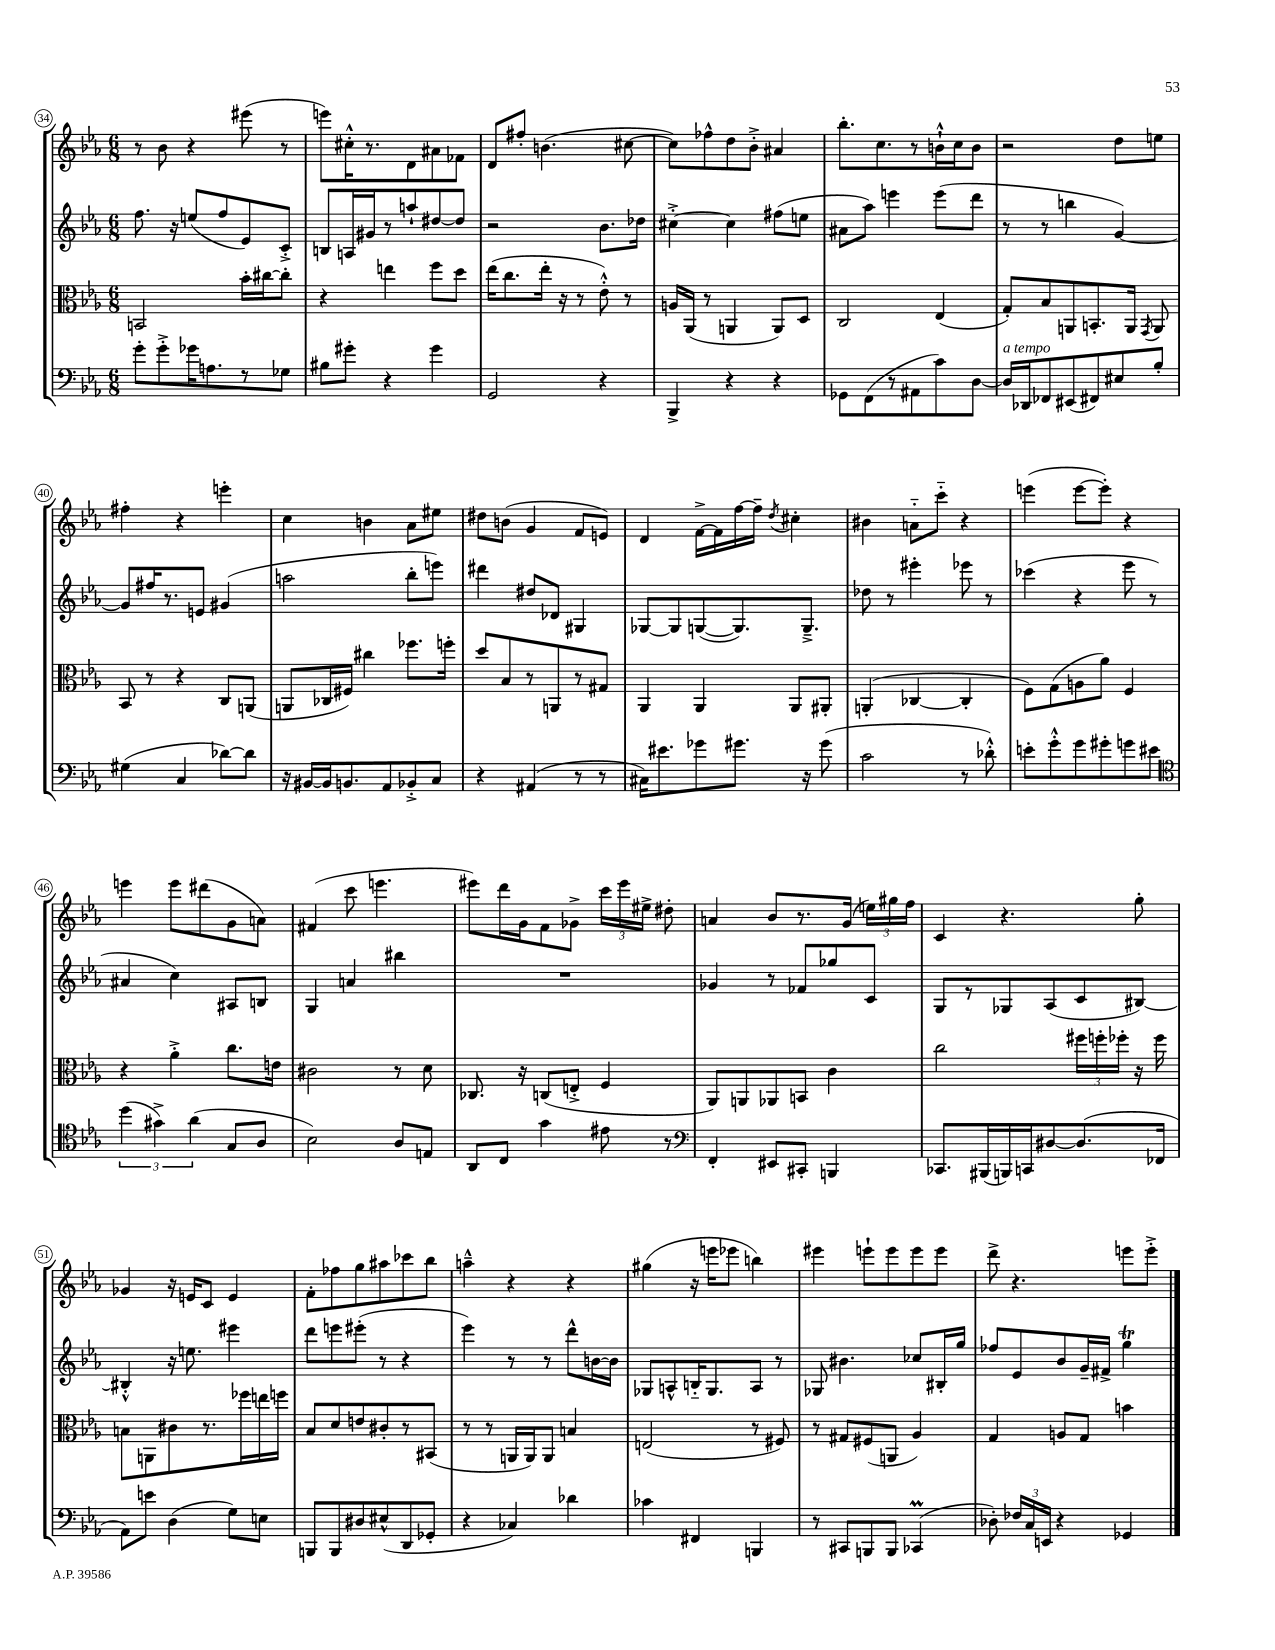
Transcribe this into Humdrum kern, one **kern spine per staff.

**kern	**kern	**kern	**kern
*part4	*part3	*part2	*part1
*staff4	*staff3	*staff2	*staff1
*clefF4	*clefC3	*clefG2	*clefG2
*k[b-e-a-]	*k[b-e-a-]	*k[b-e-a-]	*k[b-e-a-]
*M6/8	*M6/8	*M6/8	*M6/8
=34	=34	=34	=34
8g'\L	2BBn/	8.ff\	8r
8g'^\	.	.	8b-\
.	.	16r	.
16g-X\K	.	(8een/L	4r
8.An\	.	.	.
.	.	8ff/	.
8r	16b-'\LL	8e-/)	(8eee#X\
.	[16cc#X\J	.	.
8G-X\J	8cc#'\J]	8c'^/J	8r
=35	=35	=35	=35
8B#X\L	4r	8Bn/L	8eeen\L)
8g#X'\J	.	16An/L	16cc#X'^^\K
.	.	16g#X/J	8.r
4r	4een\	8r	.
.	.	8aan`/	8d\
4g#\	8ff\L	[8dd#X/	8a#X\
.	8dd\J	8dd#/J]	8f-X\J
=36	=36	=36	=36
2GG/	(16ee-\KL	2r	8d/L
.	8.cc\	.	.
.	.	.	8ff#X'/J
.	16ee-'\Jk	.	(4.bn\
.	16r	.	.
.	8r	.	.
4r	8e-'^^\)	8.b-\L	.
.	8r	.	[8cc#X\
.	.	16dd-X\Jk	.
=37	=37	=37	=37
4BBB-^/	16An/LL	[4cc#X'^\	8cc#\L])
.	(16AA-/JJ	.	.
.	8r	.	8ff-X^^\
4r	4AAn/	4cc#\]	8dd\
.	.	.	8b-'^\J
4r	8AA/L)	(8ff#X\L	4a#X/
.	8D/J	8een\J	.
=38	=38	=38	=38
8GG-X\L	2C/	8a#X\L	8.bb-'\L
(8FF\	.	8aa-\J)	.
.	.	.	8.cc\
8r	.	4eeen\	.
8AA#X\	.	.	8r
8c\)	(4E-/	(8eee\L	16bn`^^\L
.	.	.	16cc\J
[8D\J	.	8ddd\J	8b\J
=39	=39	=39	=39
!LO:TX:a:i:t=a tempo	!	!	!
16D/LL]	8G'/L)	8r	2r
16DD-X/J	.	.	.
8FF-X/	8B-/	8r	.
(8EE#X/	8AAn/	4bbn\	.
8FF#X/)	8.BBn'/	.	.
8E#X/	.	[4g/)	8dd\L
.	16AA/Jk	.	.
.	8qGG/	.	.
8B-'/J	8AA/	.	8een\J
!!LO:LB:g=z
=40	=40	=40	=40
(4G#X\	8BB-/	8g/L]	4ff#X'\
.	8r	16ff#X/K	.
.	.	8.r	.
4C/	4r	.	4r
.	.	8en/J	.
[8d-X\L)	8C/L	(4g#X/	4eeen'\
8d-\J]	(8AAn/J	.	.
=41	=41	=41	=41
16r	8AAn/L	2aan\	4cc\
[16BB#X/LL	.	.	.
16BB#/J]	16C-X/L	.	.
8.BBn/	16F#X/JJ)	.	.
.	4cc#X\	.	4bn\
8AA-/	.	.	.
8BB-X'^/	8.ff-X\L	8bb-'\L	8a-\L
8C/J	.	8eeen\J)	8ee#X\J
.	16ffn'\Jk	.	.
=42	=42	=42	=42
4r	8dd/L	4ddd#X\	8dd#X\L
.	8B-/	.	(8bn\J
(4AA#X/	8r	8dd#X/L	4g/
.	8AAn/	8d-X/J	.
8r	8r	4G#X/	8f/L
8r	8G#X/J	.	8en/J)
=43	=43	=43	=43
16C#X\KL)	4AA-/	[8G-X/L	4d/
8.e#X\	.	.	.
.	.	8G-/]	.
8g-X\	4AA-/	([8Gn/	[16f^\LL
.	.	.	16f\]
8.g#X\J	.	8.G/])	[16ff\
.	.	.	16ff~\JJ]
.	.	.	8qdd/
.	8AA-/L	.	4cc#X'\
16r	.	8.G~^/J	.
(8g#\	8AA#X'/J	.	.
=44	=44	=44	=44
2c\	(4AAn'/	8dd-X\	4b#X\
.	.	8r	.
.	[4C-X/	4eee#X'\	8an\L
.	.	.	8ccc\J
8r	4C-'/]	8eee-X\	4r
8d-X'^^\)	.	8r	.
=45	=45	=45	=45
8en'\L	8F\L)	(4ccc-X\	(4eeen\
8g'^^\	(8G\	.	.
8g\	8An\	4r	[8eee\L
8g#X'\	8a-\J)	.	8eee'\J])
8gn\	4F/	8eee-\	4r
8e#X\J	.	8r	.
!!LO:LB:g=z
=46	=46	=46	=46
*clefC4	*	*	*
(6dd\	4r	4a#X/	4eeen\
6g#X^\)	.	.	.
.	4a-'^\	4cc\)	8eee\L
(6a-\	.	.	.
.	.	.	(8ddd#X\
8G/L	8.cc\L	8A#X/L	8g\
8A-/J	.	8Bn/J	8an\J)
.	16en\Jk	.	.
=47	=47	=47	=47
2B-\)	2c#X\	4G/	(4f#X/
.	.	4an/	8ccc\
.	.	.	4.eeen\
8A-/L	8r	4bb#X\	.
8En/J	8d\	.	.
=48	=48	=48	=48
8AA-/L	8.C-X/	2.r	8eee#X\L)
8C/J	.	.	16ddd\L
.	16r	.	16g\J
4g\	(8Cn/L	.	8f\
.	8En'^/J	.	8g-X^\J
8e#X\	4F/	.	24ccc\LL
.	.	.	24eee#\
.	.	.	24ee#X^\JJ
8r	.	.	8dd#X'\
=49	=49	=49	=49
*clefF4	*	*	*
4FF'/	8AA-/L)	4g-X/	4an/
.	8AAn/	.	.
8EE#X/L	8AA-X/	8r	8b-/L
8CC#X'/J	8BBn/J	8f-X/L	8.r
4BBBn/	4c\	8gg-X/	.
.	.	.	(16g/Jk
.	.	8c/J	24een\LL)
.	.	.	24gg#X\
.	.	.	24ff\JJ
=50	=50	=50	=50
8.CC-X/L	2cc\	8G/L	4c/
.	.	8r	.
(16BBB#X/L	.	.	.
16BBBn/)	.	8G-X/	4.r
16CCn/J	.	.	.
[8D#X/	.	(8A-/	.
(8.D#/]	24ff#X\LL	8c/	.
.	24ffn'\	.	.
.	24ff-X'\JJ	.	.
.	16r	[8B#X/J)	8gg'\
16FF-X/Jk	16ff-\	.	.
!!LO:LB:g=z
=51	=51	=51	=51
8AA-\L)	8Bn\L	4B#X'^^/]	4g-X/
8en\J	8AAn\	.	.
(4D\	8c#X\	16r	16r
.	.	8.een\	16en/KL
.	8.r	.	8c/J
8G\L)	.	4eee#X\	4e/
.	16ff-X\L	.	.
8En\J	16een\	.	.
.	16ffn\JJ	.	.
=52	=52	=52	=52
8BBBn/L	8B-/L	8ddd\L	8f'\L
8BBB/	8d/	8eeen\	8ff-X\
8D#X/	8en/	(8eee#X'\J	8gg\
(8E#X^^/	8c#X'/	8r	8aa#X\
8DD/	8r	4r	8ccc-X\
8GG-X'/J	(8BB#X/J	.	8bb-\J
=53	=53	=53	=53
4r	8r	4eee-\)	4aan~^^\
.	8r	.	.
4C-X/)	16AAn/LL	8r	4r
.	16AA/J)	.	.
.	8AA/J	8r	.
4d-X\	4Bn/	8ddd^^\L	4r
.	.	[16bn\L	.
.	.	16b\JJ]	.
=54	=54	=54	=54
4c-X\	(2En/	8G-X/L	(4gg#X\
.	.	8An^^/	.
4FF#X/	.	16Bn/K	16r
.	.	8.G-/	16eeen\KL
.	.	.	8eee-X\J
4BBBn/	8r	8A/J	4bbn\)
.	8F#X/)	8r	.
=55	=55	=55	=55
8r	8r	8G-X/	4eee#X\
8CC#X/L	8G#X/L	4.b#X\	.
8BBBn/	(8F#X/	.	8eeen`\L
8BBB/J	8AAn/J	.	8eee\
(4CC-XM/	4A-/)	8cc-X/L	8eee\
.	.	16B#X'/L	8eee\J
.	.	16gg/JJ	.
=56	=56	=56	=56
8D-X'\)	4G/	8ff-X/L	8ddd^\
24F-X/LL	.	8e-/	4.r
24C/	.	.	.
24EEn/JJ	.	.	.
4r	8An/L	8b-/	.
.	8G/J	16g~/L	.
.	.	16f#X^/JJ	.
4GG-X/	4bn\	4ggt\	8eeen\L
.	.	.	8eee'^\J
==	==	==	==
*-	*-	*-	*-
